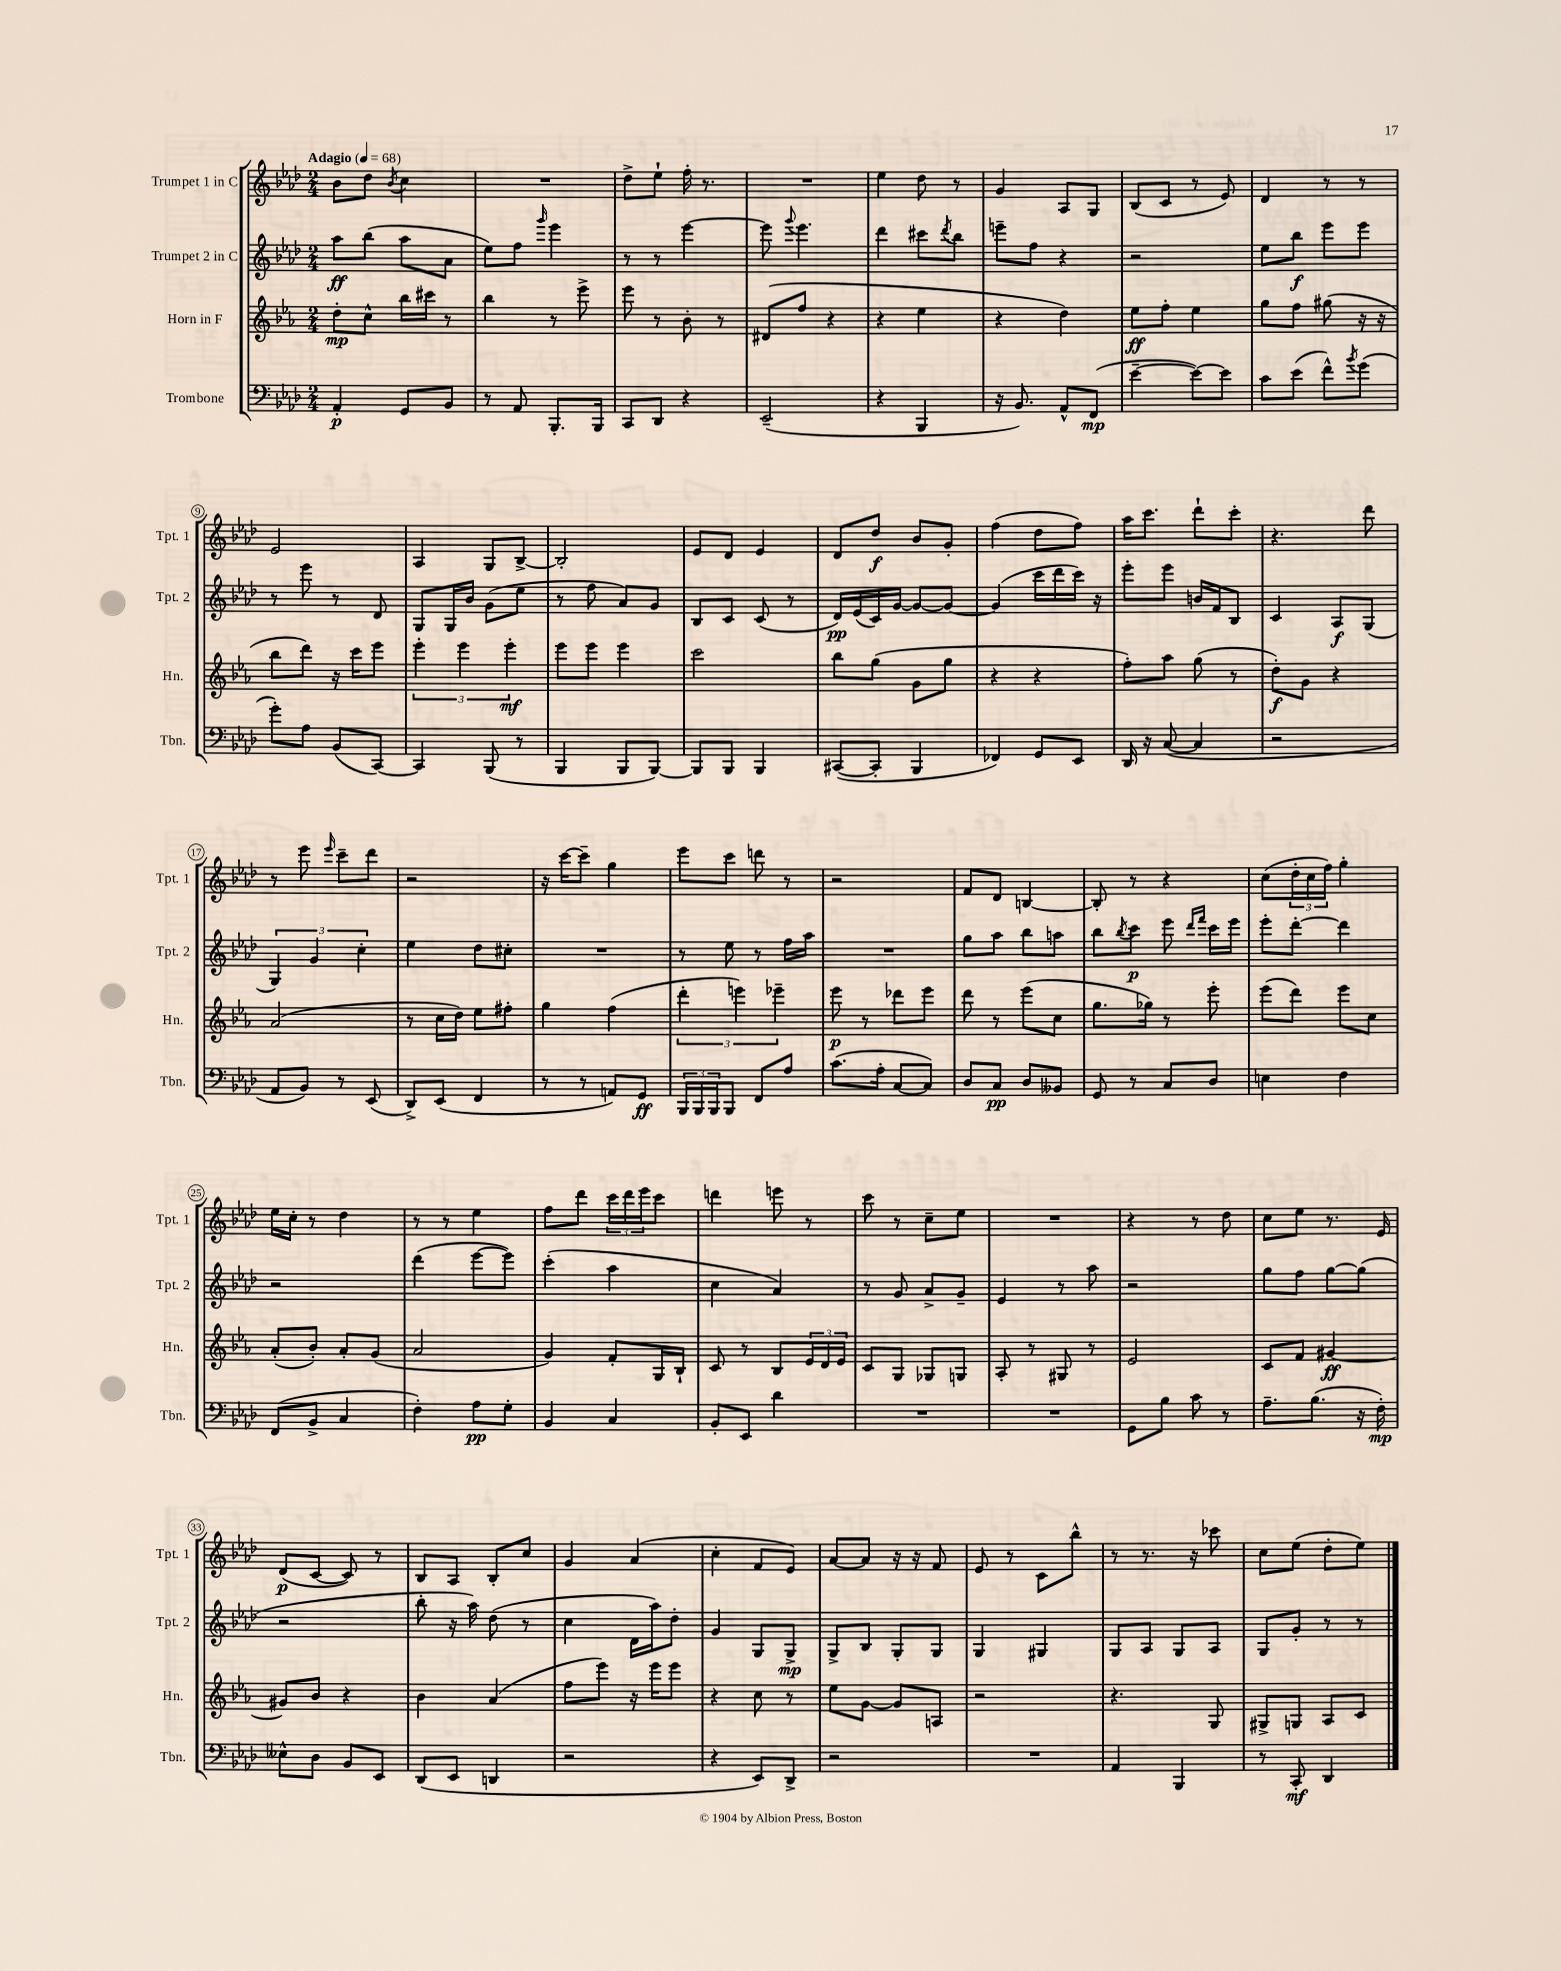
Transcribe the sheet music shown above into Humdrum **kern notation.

**kern	**kern	**kern	**kern
*staff4	*staff3	*staff2	*staff1
*clefF4	*clefG2	*clefG2	*clefG2
*k[b-e-a-d-]	*k[b-e-a-]	*k[b-e-a-d-]	*k[b-e-a-d-]
*M2/4	*M2/4	*M2/4	*M2/4
*MM68	*MM68	*MM68	*MM68
4AA-'/	8dd'\L	8aa-\L	8b-\L
.	8cc^^\J	(8bb-\J	8dd-\J
.	.	.	8qb-/
8GG/L	16bb-\LL	8aa-\L	4cc\
.	16ccc#\JJ	.	.
8BB-/J	8r	8a-\J	.
=	=	=	=
8r	4bb-\	8ee-\L)	2r
8AA-/	.	8ff\J	.
.	.	16qqggg/	.
8.BBB-'/L	8r	4eee-\	.
.	8eee-^\	.	.
16BBB-/Jk	.	.	.
=	=	=	=
8CC/L	8eee-\	8r	8dd-^\L
8DD-/J	8r	8r	8ee-`\J
4r	8b-'\	[4eee-\	16ff'\
.	.	.	8.r
.	8r	.	.
=	=	=	=
(2EE-~/	(8d#/L	8eee-\]	2r
.	.	8qqggg/	.
.	8ff/J	4.eee-\	.
.	4r	.	.
=	=	=	=
4r	4r	4ddd-\	4ee-\
4BBB-/	4ee-\	8ccc#\L	8dd-\
.	.	8qddd-/	.
.	.	8bb-\J	8r
=	=	=	=
16r	4r	8eee~\L	4g/
8.BB-/)	.	.	.
.	.	8ff\J	.
8AA-^^/L	4dd\)	4r	8A-/L
(8FF/J	.	.	8G/J
=	=	=	=
[4e-~\	8ee-\L	2r	(8B-/L
.	8ff'\J	.	8c/J
8e-\_L)	4ee-\	.	8r
8e-\]J	.	.	8e-/)
=	=	=	=
8c\L	8gg\L	8ee-\L	4d-/
(8e-\J	8ff\J	8bb-\J	.
8f^^\L)	(8gg#\	8eee-\L	8r
8qb-/	.	.	.
(8g\J	16r	8eee-\J	8r
.	16r	.	.
=	=	=	=
8g'\L)	8bb-\L	8r	2e-/
8A-\J	8ddd\J)	8eee-\	.
(8BB-/L	16r	8r	.
.	16ccc\LK	.	.
[8CC/J)	8eee-\J	8d-/	.
=	=	=	=
4CC/]	6eee-'\	8G/L	4A-/
.	.	16G/L	.
.	6eee-\	.	.
.	.	16b-/JJ	.
(8BBB-/	.	(8g\L	8G/L
.	6eee-'\	.	.
8r	.	8ee-\J	[8B-^/J
=	=	=	=
4BBB-/	8eee-\L	8r	2B-'/]
.	8eee-\J	8ff\	.
8BBB-/L	4eee-\	8a-/L)	.
[8BBB-/J)	.	8g/J	.
=	=	=	=
8BBB-/]L	2ccc\	8B-/L	8e-/L
8BBB-/J	.	8c/J	8d-/J
4BBB-/	.	(8c/	4e-/
.	.	8r	.
=	=	=	=
([8CC#/L	8bb-\L	16d-/LL)	8d-/L
.	.	(16e-/	.
8CC#'/]J	(8gg\J	16c/)	8dd-/J
.	.	[16g/JJ	.
4BBB-/	8g\L	8g/_L	8b-/L
.	8gg\J	8g/_J	8g'/J
=	=	=	=
4FF-/)	4r	(4g/]	(4ff\
8GG/L	4r	16ccc\LL	8dd-\L
.	.	16ddd-\	.
8EE-/J	.	16ccc\JJ)	8ff\J)
.	.	16r	.
=	=	=	=
16DD-/	8ff'\L)	8eee-'\L	16aa-\LK
16r	.	.	8.ccc\J
([8C/	8aa-\J	8eee-\J	.
4C/]	(8gg\	16b/LL	8ddd-`\L
.	.	16f/J	.
.	8r	8B-/J	8ccc'\J
=	=	=	=
2r	8dd'\L)	4c/	4.r
.	8g\J	.	.
.	4r	8A-/L	.
.	.	(8G/J	8ddd-\
=	=	=	=
8AA-/L	(2a-/	6G/)	8r
8BB-/J)	.	.	8eee-\
.	.	6g/	.
.	.	.	16qqeee-/
8r	.	.	8ccc~\L
.	.	6cc'\	.
(8EE-/	.	.	8ddd-\J
=	=	=	=
8DD-^/L)	8r	4ee-\	2r
(8EE-/J	16cc\LL	.	.
.	16dd\JJ)	.	.
4FF/	8ee-\L	8dd-\L	.
.	8ff#'\J	8cc#'\J	.
=	=	=	=
8r	4gg\	2r	16r
.	.	.	[16ccc\LK
8r	.	.	8ccc~\]J
8AA/L)	(4ff\	.	4gg\
8GG/J	.	.	.
=	=	=	=
24BBB-/LL	6ddd'\	8r	8eee-\L
24BBB-/	.	.	.
24BBB-/J	.	.	.
8BBB-/J	.	8ee-\	8ccc\J
.	6eee\)	.	.
8FF/L	.	8r	8ddd\
.	6eee-~\	.	.
8A-/J	.	16ff\LL	8r
.	.	16aa-\JJ	.
=	=	=	=
(8.c\L	8eee-\	2r	2r
.	8r	.	.
16A-'\Jk	.	.	.
[8C/L	8ddd-\L	.	.
8C/]J)	8eee-\J	.	.
=	=	=	=
8D-/L	8ddd\	8gg\L	8f/L
8C/J	8r	8aa-\J	8d-/J
8D-/L	(8eee-\L	8bb-\L	[4B/
8BB--/J	8cc\J	8aa\J	.
=	=	=	=
8GG/	8.gg\L	8bb-\L	8B'/]
.	.	8qbb-/	.
8r	.	8ccc\J	8r
.	16gg-\Jk)	.	.
8C/L	8r	8eee-\	4r
.	.	16qqddd-/LL	.
.	.	16qqfff/JJ	.
8D-/J	8eee-'\	16ccc\LL	.
.	.	16eee-\JJ	.
=	=	=	=
4E\	(8eee-\L	8eee-'\L	(8cc\L
.	8ddd\J)	[8ddd-'\J	24dd-'\L
.	.	.	24cc\
.	.	.	24ff\JJ)
4F\	8eee-\L	4ddd-\]	4gg'\
.	8cc\J	.	.
=	=	=	=
(8FF/L	(8a-'/L	2r	16ee-\LL
.	.	.	16cc'\JJ
8BB-^/J	8b-'/J)	.	8r
4C/	8a-'/L	.	4dd-\
.	(8g/J	.	.
=	=	=	=
4F'\)	2a-/	(4ddd-\	8r
.	.	.	8r
8A-\L	.	[8eee-\L	4ee-\
8G'\J	.	8eee-\]J)	.
=	=	=	=
4BB-/	4g/)	(4ccc'\	8ff\L
.	.	.	8ddd-\J
4C/	8f'/L	4aa-\	24ccc\LL
.	.	.	24ddd-\
.	.	.	24eee-\J
.	16G/L	.	8ccc\J
.	16B-`/JJ	.	.
=	=	=	=
8BB-'/L	8c/	4cc\	4ddd\
8EE-/J	8r	.	.
4d-\	8B-/L	4a-/)	8eee\
.	24e-/L	.	8r
.	24d/	.	.
.	24e-/JJ	.	.
=	=	=	=
2r	8c/L	8r	8ccc\
.	8G/J	8g/	8r
.	8G-/L	8a-^/L	8cc~\L
.	8G/J	8g~/J	8ee-\J
=	=	=	=
2r	8A-'/	4e-/	2r
.	8r	.	.
.	8G#/	8r	.
.	8r	8aa-\	.
=	=	=	=
8GG\L	2e-/	2r	4r
8B-\J	.	.	.
8c\	.	.	8r
8r	.	.	8dd-\
=	=	=	=
8.A-~\L	8c/L	8gg\L	8cc\L
.	8f/J	8ff\J	8ee-\J
(8.B-\J	.	.	.
.	[4g#/	[8gg\L	8.r
16r	.	(8gg\]J	.
16F'\)	.	.	16e-/
=	=	=	=
8E--^^\L	8g#/]L	2r	(8d-/L
8D-\J	8b-/J	.	[8c/J
8BB-/L	4r	.	8c/])
8EE-/J	.	.	8r
=	=	=	=
(8DD-/L	4b-\	8bb-'\	8B-/L
8EE-/J	.	16r	8A-/J
.	.	16aa-\)	.
4DD/	(4a-/	(8dd-\	8B-'/L
.	.	8r	8cc/J
=	=	=	=
2r	8ff\L	4cc\	4g/
.	8eee-\J)	.	.
.	16r	16d-\LL	(4a-/
.	16eee-\LK	16aa-\J)	.
.	8eee-\J	8dd-'\J	.
=	=	=	=
4r	4r	4g/	4cc'\
8EE-/L)	8cc\	8G/L	8f/L
8DD-^/J	8r	8G^/J	8e-/J)
=	=	=	=
2r	8ee-\L	8G^/L	[8a-/L
.	[8g\J	8B-/J	8a-/]J
.	8g/]L	8G'/L	16r
.	.	.	16r
.	8A/J	8G/J	8f/
=	=	=	=
2r	2r	4G/	8e-/
.	.	.	8r
.	.	4G#/	8c\L
.	.	.	8bb-^^\J
=	=	=	=
4AA-/	4.r	8G/L	8r
.	.	8A-/J	8.r
4BBB-/	.	8G/L	.
.	.	.	16r
.	8G/	8A-/J	8ccc-\
=	=	=	=
8r	8G#^/L	8G/L	8cc\L
8CC'/	8G/J	8g'/J	(8ee-\J
4DD-/	8A-/L	8r	8dd-'\L
.	8c/J	8r	8ee-\J)
==	==	==	==
*-	*-	*-	*-
